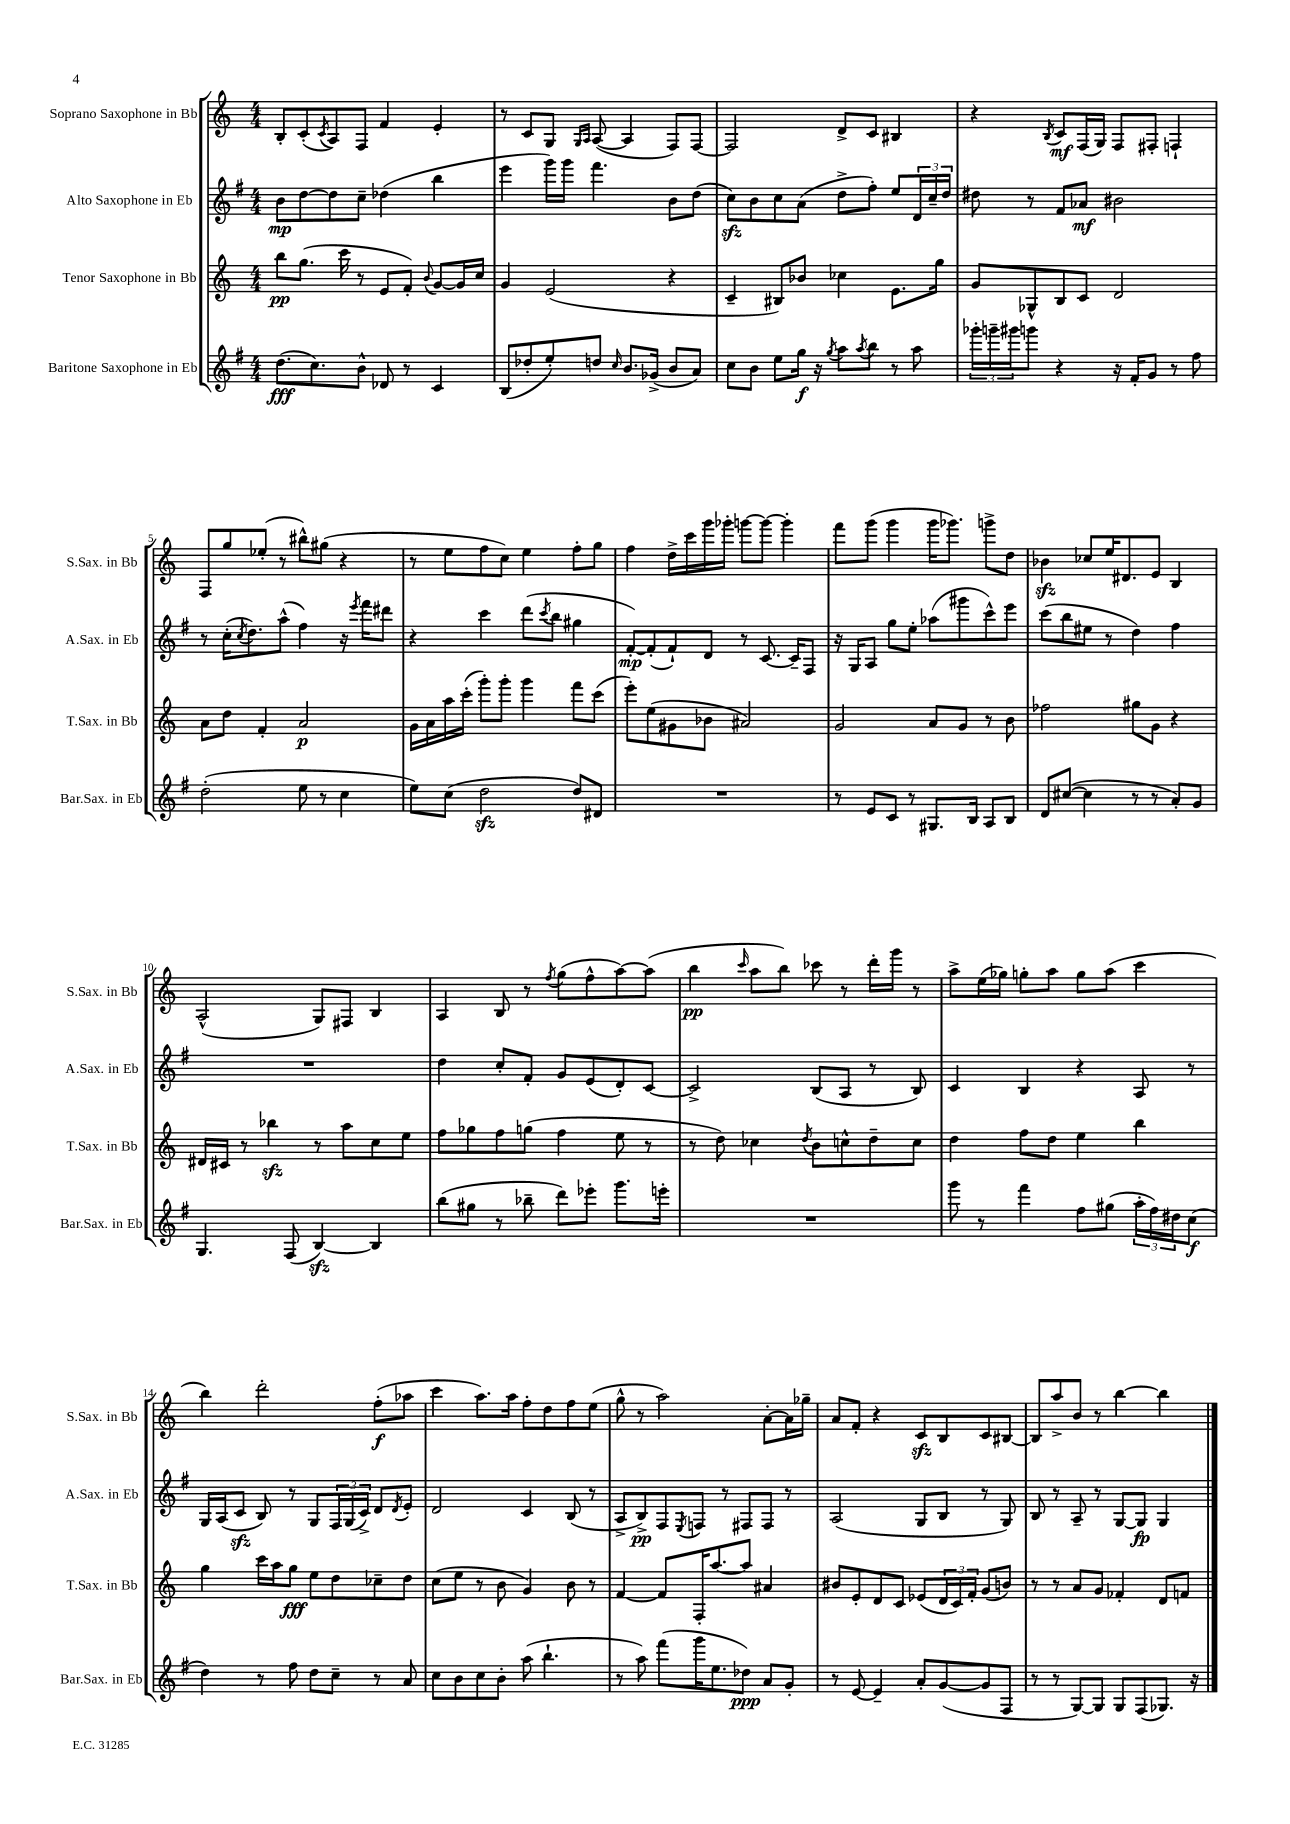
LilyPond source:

<<
\new StaffGroup <<
\new Staff = "s0" \with { instrumentName = "Soprano Saxophone in Bb" shortInstrumentName = "S.Sax. in Bb" } {
    \clef treble \key c \major \numericTimeSignature \time 4/4
    b8-. c'8-.( \acciaccatura { c'8 } a8) f8 f'4 e'4-. |
    r8 c'8 g8 \grace { g16 a16 } a8~( a4 f8) f8~ |
    f2 d'8-> c'8 bis4 |
    r4 \acciaccatura { b8 } c'8\mf f16( g16) f8 fis8-. f4-! |
    f8 g''8 ees''8-.( r8 bis''8-^) gis''8( r4 |
    r8 e''8 f''8 c''8) e''4 f''8-. g''8 |
    f''4 d''16-> c'''16 g'''16 ges'''16-. g'''8~ g'''8~ g'''4-. |
    f'''8 g'''8( g'''4 g'''16 ges'''8.) g'''8-> d''8 |
    bes'4\sfz ces''8 e''16 dis'8. e'8 b4 |
    a2-^( g8) fis8 b4 |
    a4 b8 r8 \acciaccatura { f''8 } g''8( f''8-^ a''8~) a''8( |
    b''4\pp \grace { c'''16 } a''8 b''8) ces'''8 r8 d'''16-. g'''16 r8 |
    a''8-> e''16( ges''16) g''8-. a''8 g''8 a''8( c'''4 |
    b''4) d'''2-. f''8-.\f( aes''8 |
    c'''4 a''8.) a''16 f''8-. d''8 f''8 e''8( |
    g''8-^ r8 a''2) a'8~-. a'16 ges''16-- |
    a'8 f'8-. r4 c'8\sfz b8 c'8 bis8~ |
    bis8 a''8-> b'8 r8 b''4~ b''4 \bar "|." |
}
\new Staff = "s1" \with { instrumentName = "Alto Saxophone in Eb" shortInstrumentName = "A.Sax. in Eb" } {
    \clef treble \key g \major \numericTimeSignature \time 4/4
    b'8\mp d''8~ d''8 c''8-- des''4( b''4 |
    e'''4 g'''16) g'''16 fis'''4. b'8 d''8( |
    c''8\sfz) b'8 c''8 a'8( d''8-> fis''8-.) e''8 \tuplet 3/2 { d'16 c''16-- d''16 } |
    dis''8 r8 fis'8 aes'8\mf bis'2 |
    r8 c''16-.( \acciaccatura { c''8 } d''8.) a''8-^( fis''4) r16 \acciaccatura { e'''8 } fis'''16 dis'''8 |
    r4 c'''4 d'''8( \acciaccatura { c'''8 } b''8 gis''4 |
    fis'8~-.\mp) fis'8-.( fis'8-!) d'8 r8 c'8.~ c'16-- fis8 |
    r16 g16 a8 g''8 e''8-. aes''8( gis'''8 c'''8-^) e'''8 |
    c'''8( b''8 eis''8 r8 d''4) fis''4 |
    R1 |
    d''4 c''8-. fis'8-. g'8 e'8( d'8-.) c'8~ |
    c'2-> b8( a8 r8 b8) |
    c'4 b4 r4 a8 r8 |
    g16 a16( c'8\sfz b8) r8 g8 \tuplet 3/2 { fis16 g16( c'16->) } d'8 \acciaccatura { d'8 } e'8-. |
    d'2 c'4 b8( r8 |
    a8-> b8->\pp) fis8 \acciaccatura { e8 } f8 r8 fis8 fis8 r8 |
    a2( g8 b8 r8 g8) |
    b8 r8 a8-- r8 g8~ g8\fp g4 \bar "|." |
}
\new Staff = "s2" \with { instrumentName = "Tenor Saxophone in Bb" shortInstrumentName = "T.Sax. in Bb" } {
    \clef treble \key c \major \numericTimeSignature \time 4/4
    b''8\pp g''8.( c'''16 r8 e'8 f'8-.) \appoggiatura { b'8 } g'8~ g'16 c''16 |
    g'4 e'2( r4 |
    c'4-- bis8) bes'8 ces''4 e'8. g''16 |
    g'8 ges8-^ b8 c'8 d'2 |
    a'8 d''8 f'4-. a'2\p |
    g'16 a'16 a''16 c'''16-.( g'''8-.) g'''8-. g'''4 f'''8 c'''8( |
    e'''8-.) e''8( gis'8 bes'8 ais'2) |
    g'2 a'8 g'8 r8 b'8 |
    fes''2 gis''8 g'8 r4 |
    dis'16 cis'16 r8 bes''4\sfz r8 a''8 c''8 e''8 |
    f''8 ges''8 f''8 g''8( f''4 e''8 r8 |
    r8 d''8) ces''4 \acciaccatura { d''8 } b'8 c''8-^ d''8-- c''8 |
    d''4 f''8 d''8 e''4 b''4 |
    g''4 c'''16 a''16 g''8\fff e''8 d''8 ces''8-- d''8 |
    c''8( e''8 r8 b'8 g'4) b'8 r8 |
    f'4~ f'8 f16-. a''8.~ a''8 ais'4 |
    bis'8 e'8-. d'8 c'8 ees'8( \tuplet 3/2 { d'16 c'16) f'16-. } g'8( b'8) |
    r8 r8 a'8 g'8 fes'4-. d'8 f'8 \bar "|." |
}
\new Staff = "s3" \with { instrumentName = "Baritone Saxophone in Eb" shortInstrumentName = "Bar.Sax. in Eb" } {
    \clef treble \key g \major \numericTimeSignature \time 4/4
    d''8.\fff( c''8.) b'8-^ des'8 r8 c'4 |
    b8( des''8-. e''8-.) d''8 \grace { c''16 } b'8. ges'16->( b'8 a'8) |
    c''8 b'8 e''8 g''16\f r16 \acciaccatura { g''8 } a''8 \acciaccatura { a''8 } b''8 r8 a''8 |
    \tuplet 3/2 { ges'''16-. g'''16-- gis'''16 } g'''8 r4 r16 fis'16-. g'8 r8 fis''8 |
    d''2-.( e''8 r8 c''4 |
    e''8) c''8( d''2\sfz d''8) dis'8 |
    R1 |
    r8 e'8 c'8 r8 gis8. b16 a8 b8 |
    d'8 cis''8~( cis''4 r8 r8 a'8-.) g'8 |
    g4. fis8( b4~\sfz) b4 |
    b''8( gis''8 r8 bes''8-- d'''8) ees'''8-. g'''8. e'''16-. |
    R1 |
    g'''8 r8 fis'''4 fis''8 gis''8( \tuplet 3/2 { a''16-. fis''16) dis''16 } c''8\f( |
    d''4) r8 fis''8 d''8 c''8-- r8 a'8 |
    c''8 b'8 c''8 b'8-. a''8( b''4.-! |
    r8 a''8) fis'''8( g'''16 e''8. des''8\ppp) a'8 g'8-. |
    r8 e'8~ e'4-- a'8-. g'8~( g'8 fis8 |
    r8 r8 g8~) g8 g8 fis8( ges8.) r16 \bar "|." |
}
>>
>>
